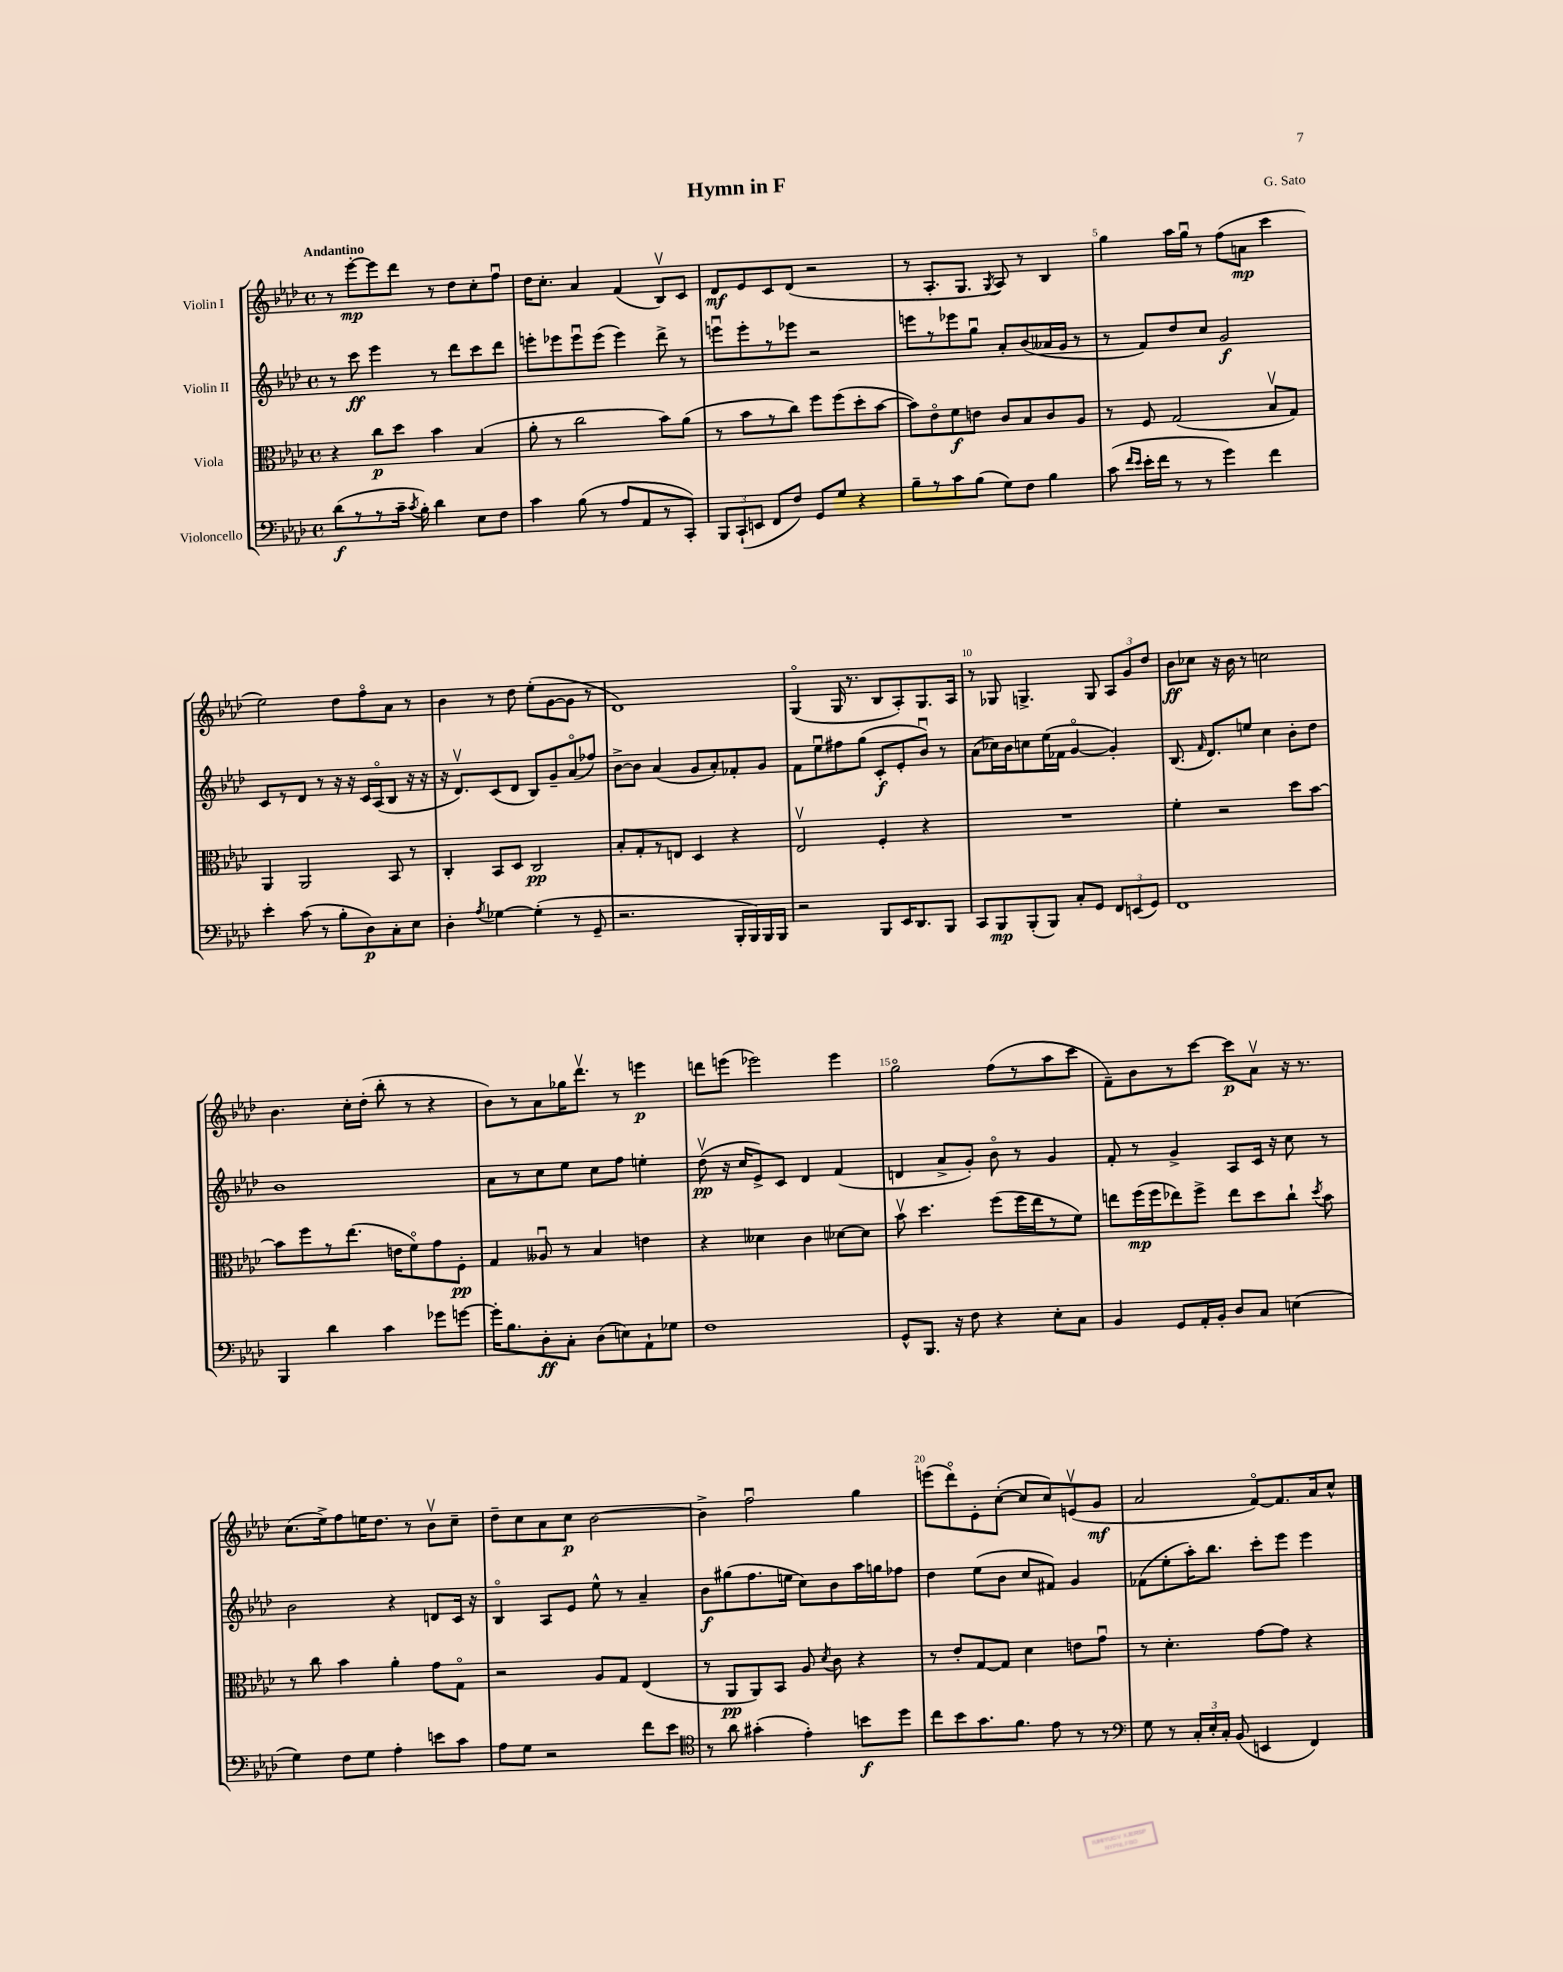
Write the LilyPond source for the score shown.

\header { title = "Hymn in F" composer = "G. Sato" }
<<
\new StaffGroup <<
\new Staff = "s0" \with { instrumentName = "Violin I" } {
    \clef treble \key aes \major \defaultTimeSignature \time 4/4 \tempo "Andantino"
    \autoBeamOff r8 ees'''8[~-.\mp ees'''8 des'''8] r8 des''8[ c''8-. f''8]\downbow |
    des''16[ c''8.]-. aes'4 f'4( bes8[\upbow) c'8] |
    des'8[\mf ees'8 c'8 des'8]( r2 |
    r8 aes8.[-. g8.] \acciaccatura { g8 } aes8) r8 bes4 |
    g''4 aes''16[ g''16]\downbow r8 f''8[( a'8]\mp c'''4 |
    ees''2) des''8[ f''8\flageolet aes'8] r8 |
    bes'4 r8 des''8 ees''8[-.( g'8~ g'8] r8 |
    des'1) |
    g4\flageolet( g16 r8. bes8[ aes8-.) g8. aes16] |
    r8 ges8 g4.-> g8 \tuplet 3/2 { aes8[ g'8 des''8] } |
    bes'8[\ff ces''8] r16 bes'16 r8 c''2 |
    bes'4. c''16[-. des''16]-.( bes''8-. r8 r4 |
    bes'8[) r8 aes'8 ges''16 des'''8.]\upbow r8 e'''4\p |
    d'''8[ e'''8]( ees'''2) ees'''4 |
    g''2\flageolet f''8[( r8 aes''8 c'''8] |
    f'8[--) bes'8 r8 c'''8]~ c'''8[\p aes'8]\upbow r16 r8. |
    c''8.[( ees''16->) f''8 e''16 des''8.] r8 bes'8[\upbow c''8]-- |
    des''8[-- c''8 aes'8 c''8]\p bes'2~ |
    bes'4-> f''2\downbow g''4 |
    e'''8[( des'''8\flageolet) ees'8-. c''8]~-.( c''8[ c''8) e'8\upbow( g'8]\mf |
    aes'2 f'8[~\flageolet) f'8. aes'16 c''8]-^ \bar "|." |
}
\new Staff = "s1" \with { instrumentName = "Violin II" } {
    \clef treble \key aes \major \defaultTimeSignature \time 4/4
    \autoBeamOff r8 c'''8\ff ees'''4 r8 des'''8[ c'''8 des'''8] |
    e'''8[-. ees'''8 ees'''8\downbow ees'''8]( ees'''4) des'''8-> r8 |
    e'''8[\downbow e'''8-. r8 ees'''8] r2 |
    e'''8[ r8 ees'''8 g''8]\downbow aes'8[-. bes'8( aeses'16 g'16] r8 |
    r8 f'8[) des''8 c''8] g'2\f |
    c'8[ r8 des'8] r8 r16 r16 c'16[ aes16\flageolet( bes8] r16 r16 |
    r16 des'8.[\upbow) c'8( des'8] bes8[) g'8-- aes'8\flageolet( fes''8]) |
    bes'8[~-> bes'8] aes'4( g'8[ aes'8-.) fes'8-. g'8] |
    f'8[ ees''8\downbow fis''8 g''8]( c'8[-.\f ees'8-. bes'8]\downbow) r8 |
    aes'8[( ces''16) bes'16 c''8 ees''16( fes'16] g'4~\flageolet g'4-.) |
    bes8.( \grace { f'16 } des'8.[) e''8] c''4 bes'8[-. des''8] |
    bes'1 |
    aes'8[ r8 c''8 ees''8] c''8[ f''8] e''4-. |
    des''8\upbow\pp( r16 c''16[ ees'8->) c'8] des'4 f'4( |
    d'4 aes'8[-> g'8]-.) bes'8\flageolet r8 g'4 |
    f'8-. r8 g'4-> aes8[ c'16] r16 c''8 r8 |
    bes'2 r4 d'8[ c'16] r16 |
    bes4\flageolet aes8[ ees'8] ees''8-^ r8 aes'4-- |
    bes'8[\f gis''8( f''8. e''16] c''8[) bes'8 aes''16 g''16 fes''8] |
    des''4 ees''8[( bes'8] c''8[ fis'8]) g'4 |
    fes'8[( ees''8-. aes''16-.) bes''8.] c'''8[-. ees'''8] ees'''4 \bar "|." |
}
\new Staff = "s2" \with { instrumentName = "Viola" } {
    \clef alto \key aes \major \defaultTimeSignature \time 4/4
    \autoBeamOff r4 c''8[\p des''8] bes'4 bes4( |
    aes'8-. r8 c''2 bes'8[) aes'8]( |
    r8 bes'8[ r8 c''8]) f''8[ f''8( des''8-. bes'8]~ |
    bes'8[) ees'8\flageolet f'8\f e'8] c'8[ bes8 c'8 aes8] |
    r8 f8 g2( bes8[\upbow g8]) |
    aes,4 aes,2 bes,8 r8 |
    c4-. bes,8[ des8] c2\pp |
    bes8[-. g8-. r8 e8] des4 r4 |
    ees2\upbow f4-. r4 |
    R1 |
    f'4-. r2 des''8[ bes'8]~ |
    bes'8[ f''8 r8 ees''8.]( e'16[ f'8\flageolet) g'8 f8]-.\pp |
    g4 aeses8\downbow r8 bes4 e'4 |
    r4 deses'4 c'4 des'8[~ des'8] |
    bes'8\upbow des''4. f''8[( f''16 ees''16 r8 f'8]) |
    e''8[ f''16\mp( f''16 ees''8) f''8]-> ees''8[ des''8 c''8]-! \acciaccatura { des''8 } bes'8 |
    r8 c''8 bes'4 aes'4-. g'8[ g8]\flageolet |
    r2 aes8[ g8] ees4( |
    r8 aes,8[\pp aes,8) bes,8] aes8 \acciaccatura { des'8 } c'8 r4 |
    r8 ees'8[-. g8~ g8] des'4 e'8[ g'8]\downbow |
    r8 des'4.-. g'8[~ g'8] r4 \bar "|." |
}
\new Staff = "s3" \with { instrumentName = "Violoncello" } {
    \clef bass \key aes \major \defaultTimeSignature \time 4/4
    \autoBeamOff des'8[\f( r8 r8 c'16]-- \acciaccatura { c'8 } bes16-.) des'4 ees8[ f8] |
    c'4 bes8( r8 aes8[ aes,8 r8 c,8]-.) |
    \tuplet 3/2 { bes,,8[ c,8-!( e,8] } f,8[ f8]) g,8[ g8] r4 |
    bes8[-- r8 c'8 bes8]( g8[) f8] bes4 |
    c'8( \grace { f'16[ ees'16] } ees'16[-. f'16] r8 r8 g'4) f'4 |
    ees'4-. c'8( r8 bes8[-. des8\p) c8-. ees8] |
    des4-. \acciaccatura { aes8 } ges4~ ges4-.( r8 g,8-- |
    r2. bes,,16[-. bes,,16) bes,,16 bes,,16] |
    r2 bes,,8[ ees,16 des,8. bes,,8] |
    c,8[ bes,,8\mp bes,,8-.( bes,,8]) c8[-. g,8] \tuplet 3/2 { f,8[ e,8( g,8]) } |
    f,1 |
    bes,,4 des'4 c'4 ges'8[ g'8]~ |
    g'16[-. bes8. des8-.\ff c8]-. des8[( e8) aes,8-! ges8] |
    f1 |
    g,8[-^ bes,,8.] r16 f8 r4 ees8[-. c8] |
    bes,4 g,8[ aes,16-. bes,16]-. des8[ c8] e4( |
    g4) f8[ g8] aes4-. e'8[ c'8] |
    aes8[ g8] r2 f'8[ ees'8] |
    \clef tenor r8 aes'8 gis'4-.( ees'4-.) b'8[\f des''8] |
    c''8[ bes'8 g'8. f'8.] ees'8 r8 r8 |
    \clef bass g8 r8 \tuplet 3/2 { c16[-. ees16-. c16]-. } bes,8( e,4 f,4) \bar "|." |
}
>>
>>
\layout { \context { \Score \override BarNumber.break-visibility = ##(#f #t #t) barNumberVisibility = #(every-nth-bar-number-visible 5) } }
